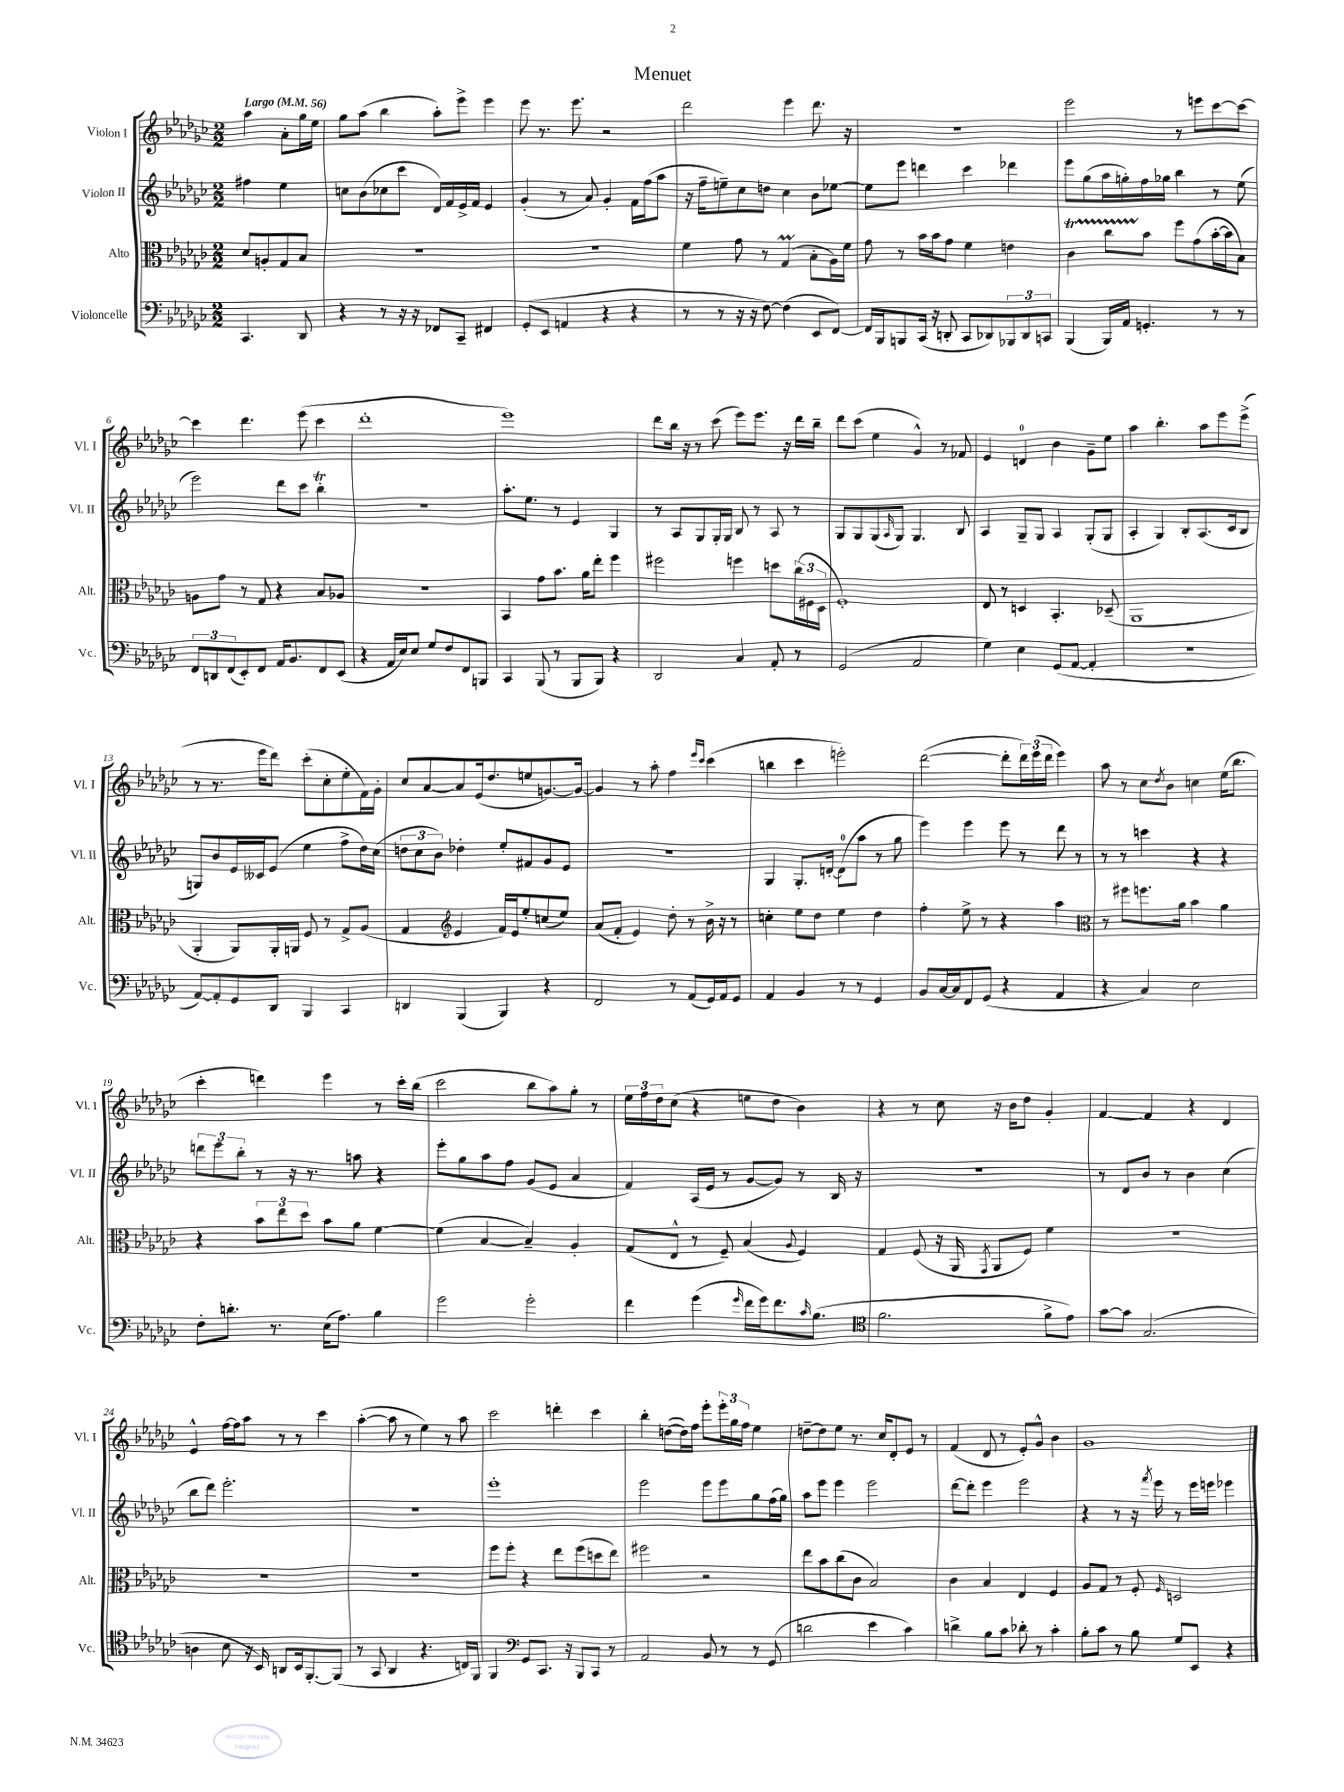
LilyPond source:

\header { title = "Menuet" }
<<
\new StaffGroup <<
\new Staff = "s0" \with { instrumentName = "Violon I" shortInstrumentName = "Vl. I" } {
    \clef treble \key ges \major \numericTimeSignature \time 2/2 \partial 2 \tempo "Largo" 4 = 56
    aes''4 aes'8-. ges''16 ees''16 |
    ges''8 aes''8( bes''4 aes''8-.) ees'''8-> ees'''4 |
    ees'''8 r8. ees'''8. r2 |
    des'''2 ees'''4 des'''8. r16 |
    R1 |
    ees'''2 r8 e'''8 ces'''8~ ces'''8~ |
    ces'''4 des'''4. ees'''8( ces'''4 |
    des'''1-. |
    ees'''1) |
    des'''8 bes''16 r16 r8 ces'''8( ees'''8) ees'''8. r16 des'''16 bes''16-- |
    des'''8 ces'''8( ees''4 ges'4-^) r8 fes'8 |
    ees'4 d'4-0 bes'4 ges'8-- ees''8 |
    aes''4 bes''4.-. aes''8 ees'''8 ees'''8->( |
    r8 r8. ees'''16 des'''8) ces'''8-.( ces''8-. ees''8-. f'16) ges'16-. |
    ces''8 aes'8~ aes'8 ees'16( des''8. e''8 g'8.~) g'16~ |
    g'4 r8 aes''8-. f''4 \grace { ees'''16 ces'''16 } ces'''4( |
    b''4 ces'''4 e'''2-.) |
    des'''2~( des'''8-. \tuplet 3/2 { des'''16) ees'''16( des'''16 } ees'''4) |
    aes''8 r8 ces''8 \acciaccatura { des''8 } bes'8 c''4 ees''16( bes''8. |
    ces'''4-. d'''4) ees'''4 r8 ces'''16-. bes''16( |
    ces'''2 bes''8 aes''8) ges''8-. r8 |
    \tuplet 3/2 { ees''16 f''16 des''16 } ces''8( r4 e''8 des''8 bes'4) |
    r4 r8 ces''8 r16 bes'16 des''8 ges'4-. |
    f'4~ f'4 r4 des'4 |
    ees'4-^ f''16~ f''16 aes''8 r8 r8 ces'''4 |
    aes''4~-.( aes''8 r8 ees''4) r8 aes''8 |
    ces'''2 d'''4-. ces'''4 |
    bes''4-. d''8~( d''16) f''16 ees'''8-. \tuplet 3/2 { ees'''16-. ges''16 f''16 } ees''4 |
    d''8~-- d''8 ees''8 r8. ces''16 des'8-. ees'8 r8 |
    f'4( des'8 r8 ees'8-.) ges'8-^ bes'4 |
    ges'1 \bar "|." |
}
\new Staff = "s1" \with { instrumentName = "Violon II" shortInstrumentName = "Vl. II" } {
    \clef treble \key ges \major \numericTimeSignature \time 2/2 \partial 2
    fis''4 ees''4 |
    c''8 bes'8( ces''8 ces'''8 des'16) f'16 ees'16-> f'16 ees'4 |
    ges'4-.( r8 aes'8) ges'4-. f'16 f''16( aes''8 |
    r16 f''16-- e''8--) ces''8 d''8 ces''4 bes'8 ees''8~ |
    ees''8 ees'''8 d'''4 ces'''4 des'''4 |
    ees'''8 ges''8( aes''16 g''16-.) f''16 ges''16 bes''4 r8 ees''8( |
    ees'''2) des'''8 ces'''8 bes''4-.\trill |
    r1 |
    aes''8.-. ees''8. r8 ees'4 ges4 |
    r8 aes8 ges8 ges16-. ges16 bes8 r8 aes8 r8 |
    ges8 ges8 ges8( \grace { aes16 } ges8) ges4. bes8 |
    aes4 ges8-- ges8 aes4 ges8-.( ges8 |
    aes4-. ges4) bes8-. aes8.( ces'16 bes8 |
    g8) bes'8 ees'16 ceses'16 ees'8( ees''4 f''8-> des''16) ces''16( |
    \tuplet 3/2 { d''8 ces''8 bes'8) } des''4-. ees''8-. fis'8 ges'8 ees'8 |
    R1 |
    ges4 ges8.-. d'16~-. d'8-0( aes''8 r8 ges''8 |
    ees'''4) ees'''4 ees'''8 r8 des'''8 r8 |
    r8 r8 c'''4 r4 r4 |
    \tuplet 3/2 { d'''8 ees'''8 bes''8-. } r8 r16 r8. a''8 r4 |
    ees'''8-. ges''8 aes''8 f''8 ges'8( ees'8 aes'4 |
    f'4) aes16( ees'16 r8 ges'8~ ges'8) r8 bes16 r16 |
    R1 |
    r8 des'8 bes'8 r8 bes'4 ces''4( |
    bes''8 des'''8) ees'''2.-. |
    r1 |
    ees'''1-. |
    ees'''2 ees'''8 ees'''8 ges''8 f''16( ges''16) |
    aes''8 ees'''8 ees'''4 ees'''2 |
    des'''8~ des'''8-. ees'''4 ees'''2 |
    r4 r8 r16 \acciaccatura { f'''8 } ees'''16 r8 ees'''16 e'''16 ees'''4 \bar "|." |
}
\new Staff = "s2" \with { instrumentName = "Alto" shortInstrumentName = "Alt." } {
    \clef alto \key ges \major \numericTimeSignature \time 2/2 \partial 2
    des'8 a8-. ges8 bes8 |
    R1 |
    R1 |
    f'4 ges'8 r8 ges4\prall( bes8-. aes16) f'16 |
    ges'8 r8 bes'16 bes'16 ges'8 f'4 e'4 |
    ces'4\startTrillSpan ces''8 bes'8\stopTrillSpan f''8 ges'8( bes'16~-. bes'16 bes8) |
    a8 ges'8 r8 ges8 r4 bes8 aes8 |
    r1 |
    bes,4 ges'8 bes'8. aes'16 ees''8-. f''4 |
    fis''2 f''4 d''8 \tuplet 3/2 { ces''16( fis16 des16 } |
    f1-.) |
    ees8 r8 d4 bes,4.-. des8--( |
    aes,1 |
    aes,4-. aes,8) aes,16-. a,16 f8 r8 ges8-> aes8( |
    ges4 \clef treble ees'4 f'16) ees'16 ees''8-. c''8( ees''8) |
    aes'8( f'8-. ees'4) des''8-. r8 bes'16-> r16 r8 |
    c''4-. ees''8 des''8 ees''4 des''4 |
    f''4-. ees''8-> r8 r4 aes''4 |
    \clef alto r8 fis''8 f''8. aes'16 bes'4 aes'4 |
    r4 \tuplet 3/2 { bes'8 ees''8 des''8 } bes'8 aes'8 f'4~ |
    f'4( bes4~ bes4--) aes4-. |
    ges8( ees8-^ r8 f8--) bes4( \appoggiatura { aes8 } f4) |
    ges4 f8( r16 aes,16 \acciaccatura { ges,8 } aes,8 f8) f'4 |
    R1 |
    R1 |
    R1 |
    f''8 f''8-. r4 ees''8 f''8( d''8 ees''8) |
    fis''2 r2 |
    ees''8 bes'8 ces''8( ces'8 bes2) |
    ces'4 bes4 ees4 f4 |
    aes8 ges8 r8 f8-. \grace { f16 } d2 \bar "|." |
}
\new Staff = "s3" \with { instrumentName = "Violoncelle" shortInstrumentName = "Vc." } {
    \clef bass \key ges \major \numericTimeSignature \time 2/2 \partial 2
    ces,4. des,8 |
    r4 r8 r16 r16 fes,8 ces,8-- fis,4 |
    ges,8-.( ees,8 a,4 r4 r4 |
    r8 r8 r16 r16 f8~) f4( ees,8 f,8~) |
    f,16 bes,,16 b,,8 ces,16( r16 d,8-. ces,8 des,8) \tuplet 3/2 { bes,,8 des,8 c,8 } |
    bes,,4( bes,,16) aes,16 g,4.-. r8 r8 |
    \tuplet 3/2 { f,8 d,8 f,8( } ees,8-.) f,8 aes,16 bes,8. f,8 ees,8( |
    r4 aes,16 ees16) ees8 ges8 f8 f,8 b,,8 |
    ces,4 bes,,8( r8 bes,,8 bes,,8) r4 |
    des,2 ces4 aes,8-. r8 |
    ges,2( aes,2 |
    ges4) ees4 ges,8( aes,8~ aes,4-. |
    r1 |
    aes,8~) aes,8-. ges,8 des,8 bes,,4 ces,4 |
    d,4 bes,,4( bes,,4) r4 |
    f,2 r8 aes,8( ges,16) aes,16 ges,8 |
    aes,4 bes,4 r8 r8 ges,4 |
    bes,8 ces16~ ces16 f,8 ges,8( r4 aes,4 |
    r4 ces4) ees2 |
    f8-. d'8.-. r8. ees16( aes8.) bes4 |
    ges'2 ges'2-. |
    f'4 ges'4( \grace { ges'16 } f'16 ges'16) f'8. \grace { ces'16 } bes8.( |
    \clef tenor f'2. f'8-> ees'8) |
    ges'8~ ges'8 ges2.( |
    a4 bes8 r16 bes,16) a,8 bes,16 f,8.~-. f,8( |
    r8 ges,8 aes,4 r4. c16) f,16 |
    f,4 \clef bass ges,8 ces,8. r16 bes,,8 ces,8 r8 |
    aes,2 bes,8 r8 r8 ges,8( |
    d'2 ees'4 ces'4) |
    d'4-> bes8 ces'8 des'8-. r8 ces'4-. |
    bes8-. ces'8 r8 bes8 ges8 ees,8 r4 \bar "|." |
}
>>
>>
